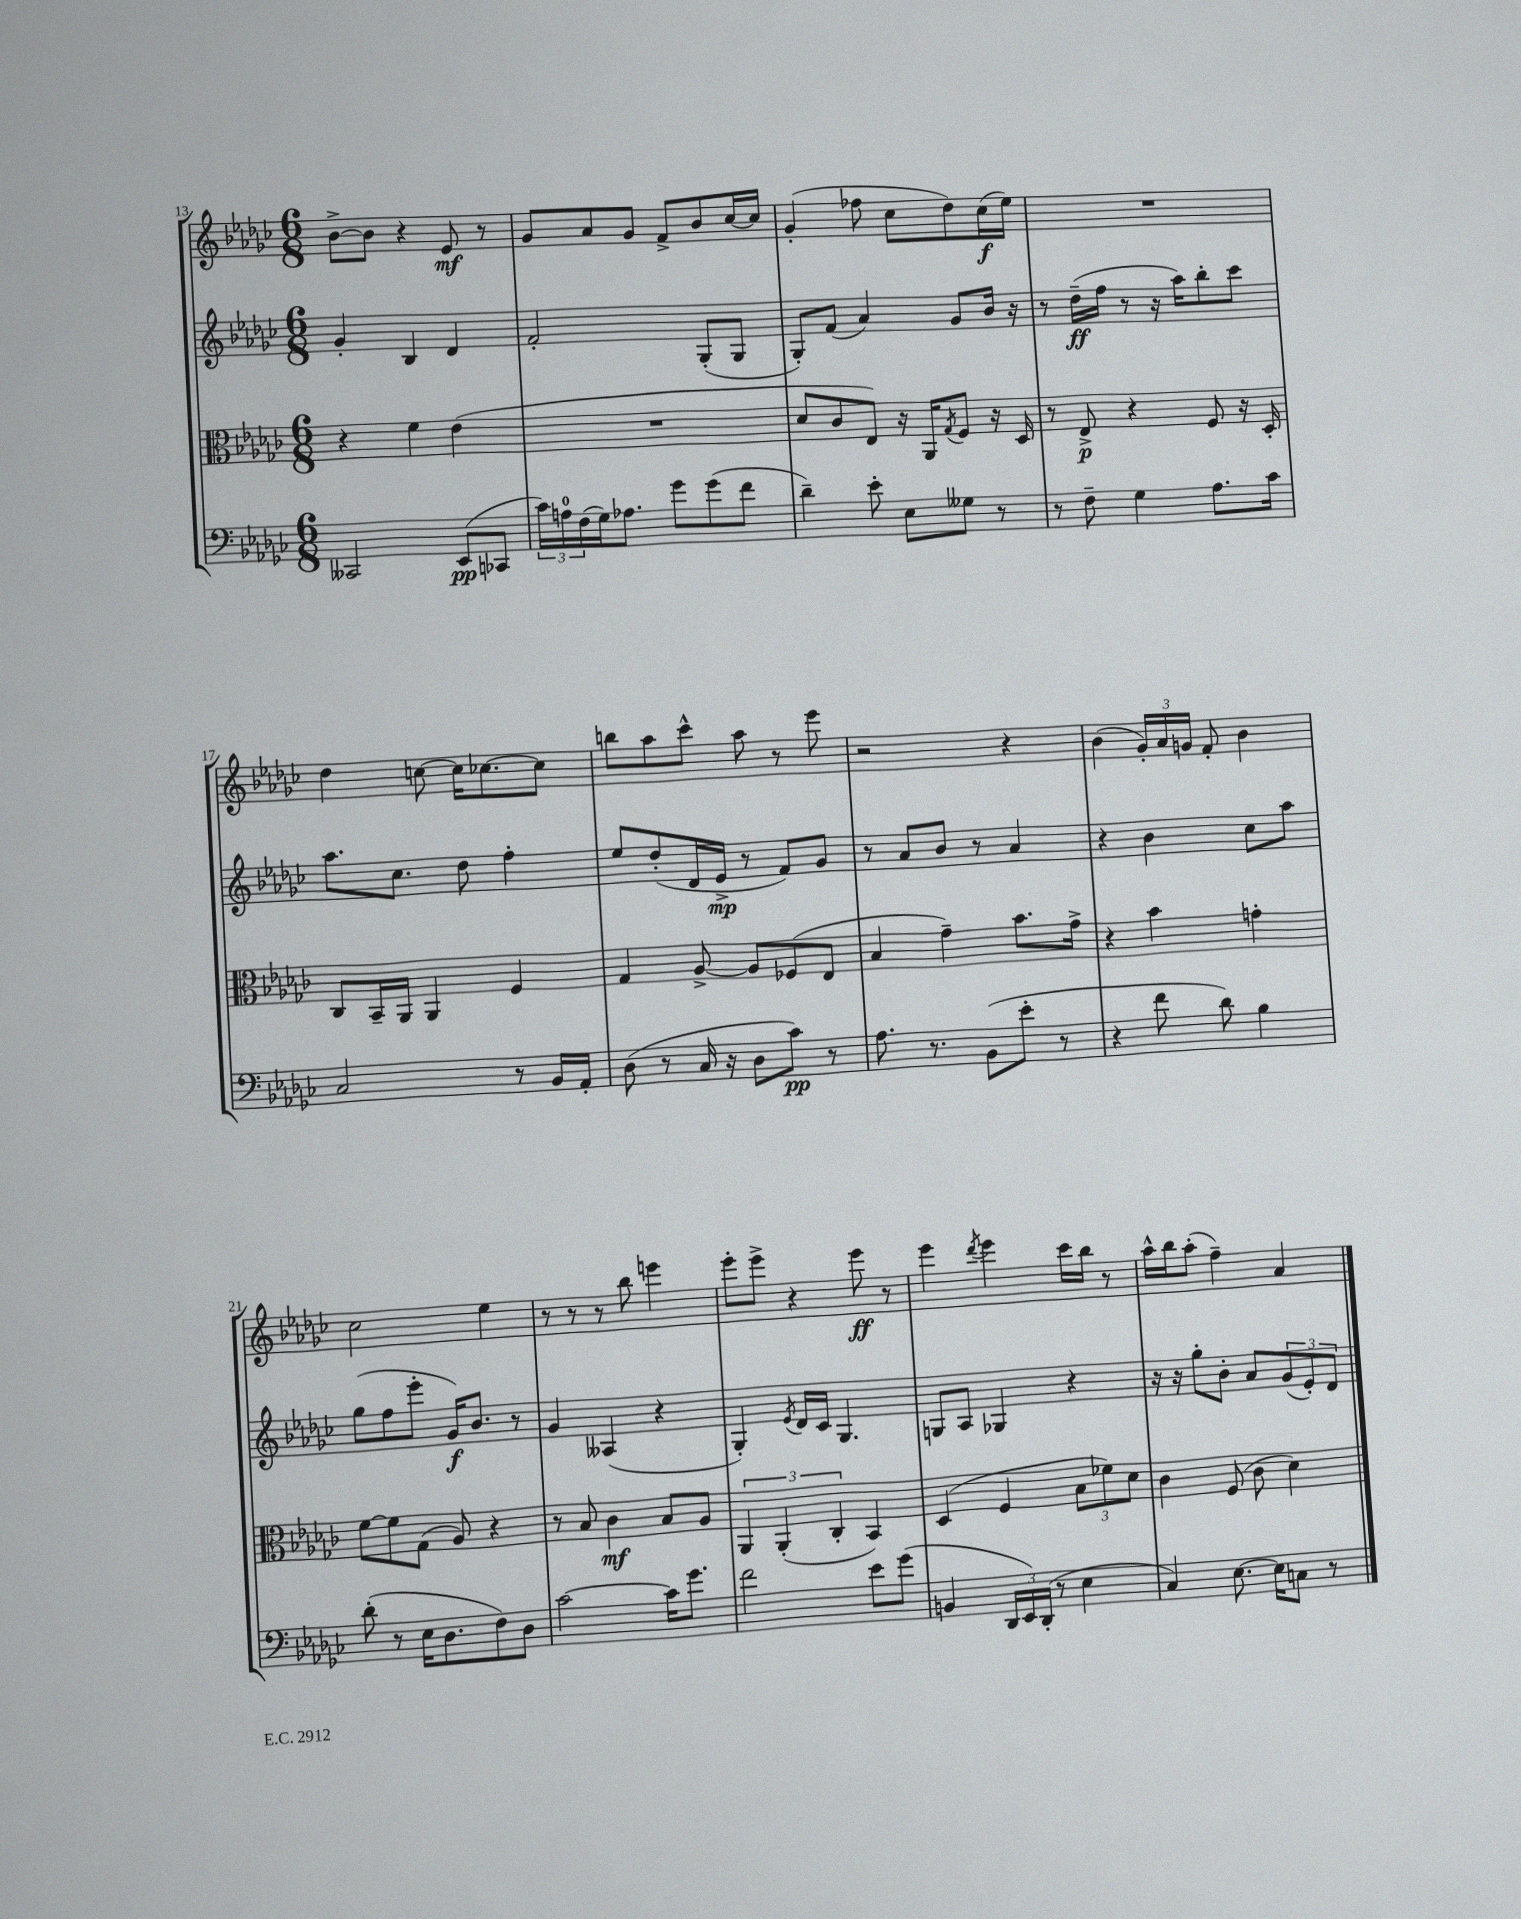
<<
\new StaffGroup <<
\new Staff = "s0" {
    \clef treble \key ges \major \numericTimeSignature \time 6/8
    bes'8~-> bes'8 r4 ees'8\mf r8 |
    ges'8 aes'8 ges'8 f'8-> bes'8 ces''16~ ces''16 |
    ges'4-.( fes''8 ces''8 des''8) ces''16\f( ees''16) |
    R2. |
    des''4 c''8~ c''16 ces''8.~ ces''8 |
    b''8 aes''8 ces'''8-^ aes''8 r8 ees'''8 |
    r2 r4 |
    bes'4( \tuplet 3/2 { ges'16-.) aes'16 g'16 } f'8-. bes'4 |
    ces''2 ees''4 |
    r8 r8 r8 bes''8 e'''4 |
    ees'''8-. ees'''8-> r4 ees'''8\ff r8 |
    ees'''4 \acciaccatura { des'''8 } ees'''4 ces'''16 bes''16 r8 |
    aes''16-^ bes''16 aes''8-.( f''4--) aes'4 \bar "|." |
}
\new Staff = "s1" {
    \clef treble \key ges \major \numericTimeSignature \time 6/8
    ges'4-. bes4 des'4 |
    f'2-. ges8-.( ges8 |
    ges8-.) f'8( aes'4) ges'8 bes'16 r16 |
    r8 des''16--\ff( f''16 r8 r16 aes''16) bes''8-. ces'''8 |
    aes''8. ces''8. des''8 f''4-. |
    ees''8 des''8-.( des'16 ees'16->\mp r8 f'8) ges'8 |
    r8 aes'8 bes'8 r8 aes'4 |
    r4 bes'4 ces''8 aes''8 |
    ges''8( f''8 ees'''8-. ges'16\f) bes'8. r8 |
    ges'4 aeses4( r4 |
    ges4-.) \acciaccatura { ees'8 } des'16 ces'16 ges4. |
    g8 aes8 ges4 r4 |
    r16 r16 ges''8-. bes'8-. aes'8 \tuplet 3/2 { ges'8( ees'8-.) des'8 } \bar "|." |
}
\new Staff = "s2" {
    \clef alto \key ges \major \numericTimeSignature \time 6/8
    r4 f'4 ees'4( |
    R2. |
    des'8 ces'8 ees8) r16 aes,16 \acciaccatura { ges8 } f8 r16 des16 |
    r8 ees8->\p r4 f8 r16 des16-. |
    ces8 bes,16-- aes,16 aes,4 f4 |
    ges4 aes8~-> aes8 fes8( ees8 |
    bes4 ges'4--) bes'8. ges'16-> |
    r4 bes'4 g'4-. |
    f'8~ f'8 ges8( aes8) r4 |
    r8 bes8 ces'4\mf bes8 aes8 |
    \tuplet 3/2 { aes,4 aes,4-.( ces4-. } bes,4) |
    des4( f4 \tuplet 3/2 { bes8 fes'8) des'8 } |
    ces'4 f8( ces'8 des'4) \bar "|." |
}
\new Staff = "s3" {
    \clef bass \key ges \major \numericTimeSignature \time 6/8
    ceses,2 ees,8\pp( ces,8 |
    \tuplet 3/2 { ces'16) a16-0 f16( } ges16) aes8. ges'8 ges'8( f'8 |
    des'4--) ees'8-. ees8 geses8 r8 |
    r8 f8-- ges4 aes8. ces'16 |
    ces2 r8 bes,16 aes,16-. |
    des8( r8 ces16 r16 des8 ces'8\pp) r8 |
    aes8. r8. bes,8( ees'8-. r8 |
    r4 f'8 des'8) bes4 |
    des'8-.( r8 ees16 des8. f8) des8 |
    ces'2~ ces'16 ges'8. |
    f'2 ees'8 ges'8( |
    b,4 \tuplet 3/2 { des,16 ees,16) des,16-.( } r8 ees4 |
    ces4) ees8.~ ees16 c8 r8 \bar "|." |
}
>>
>>
\layout { \context { \Score currentBarNumber = #13 } }
